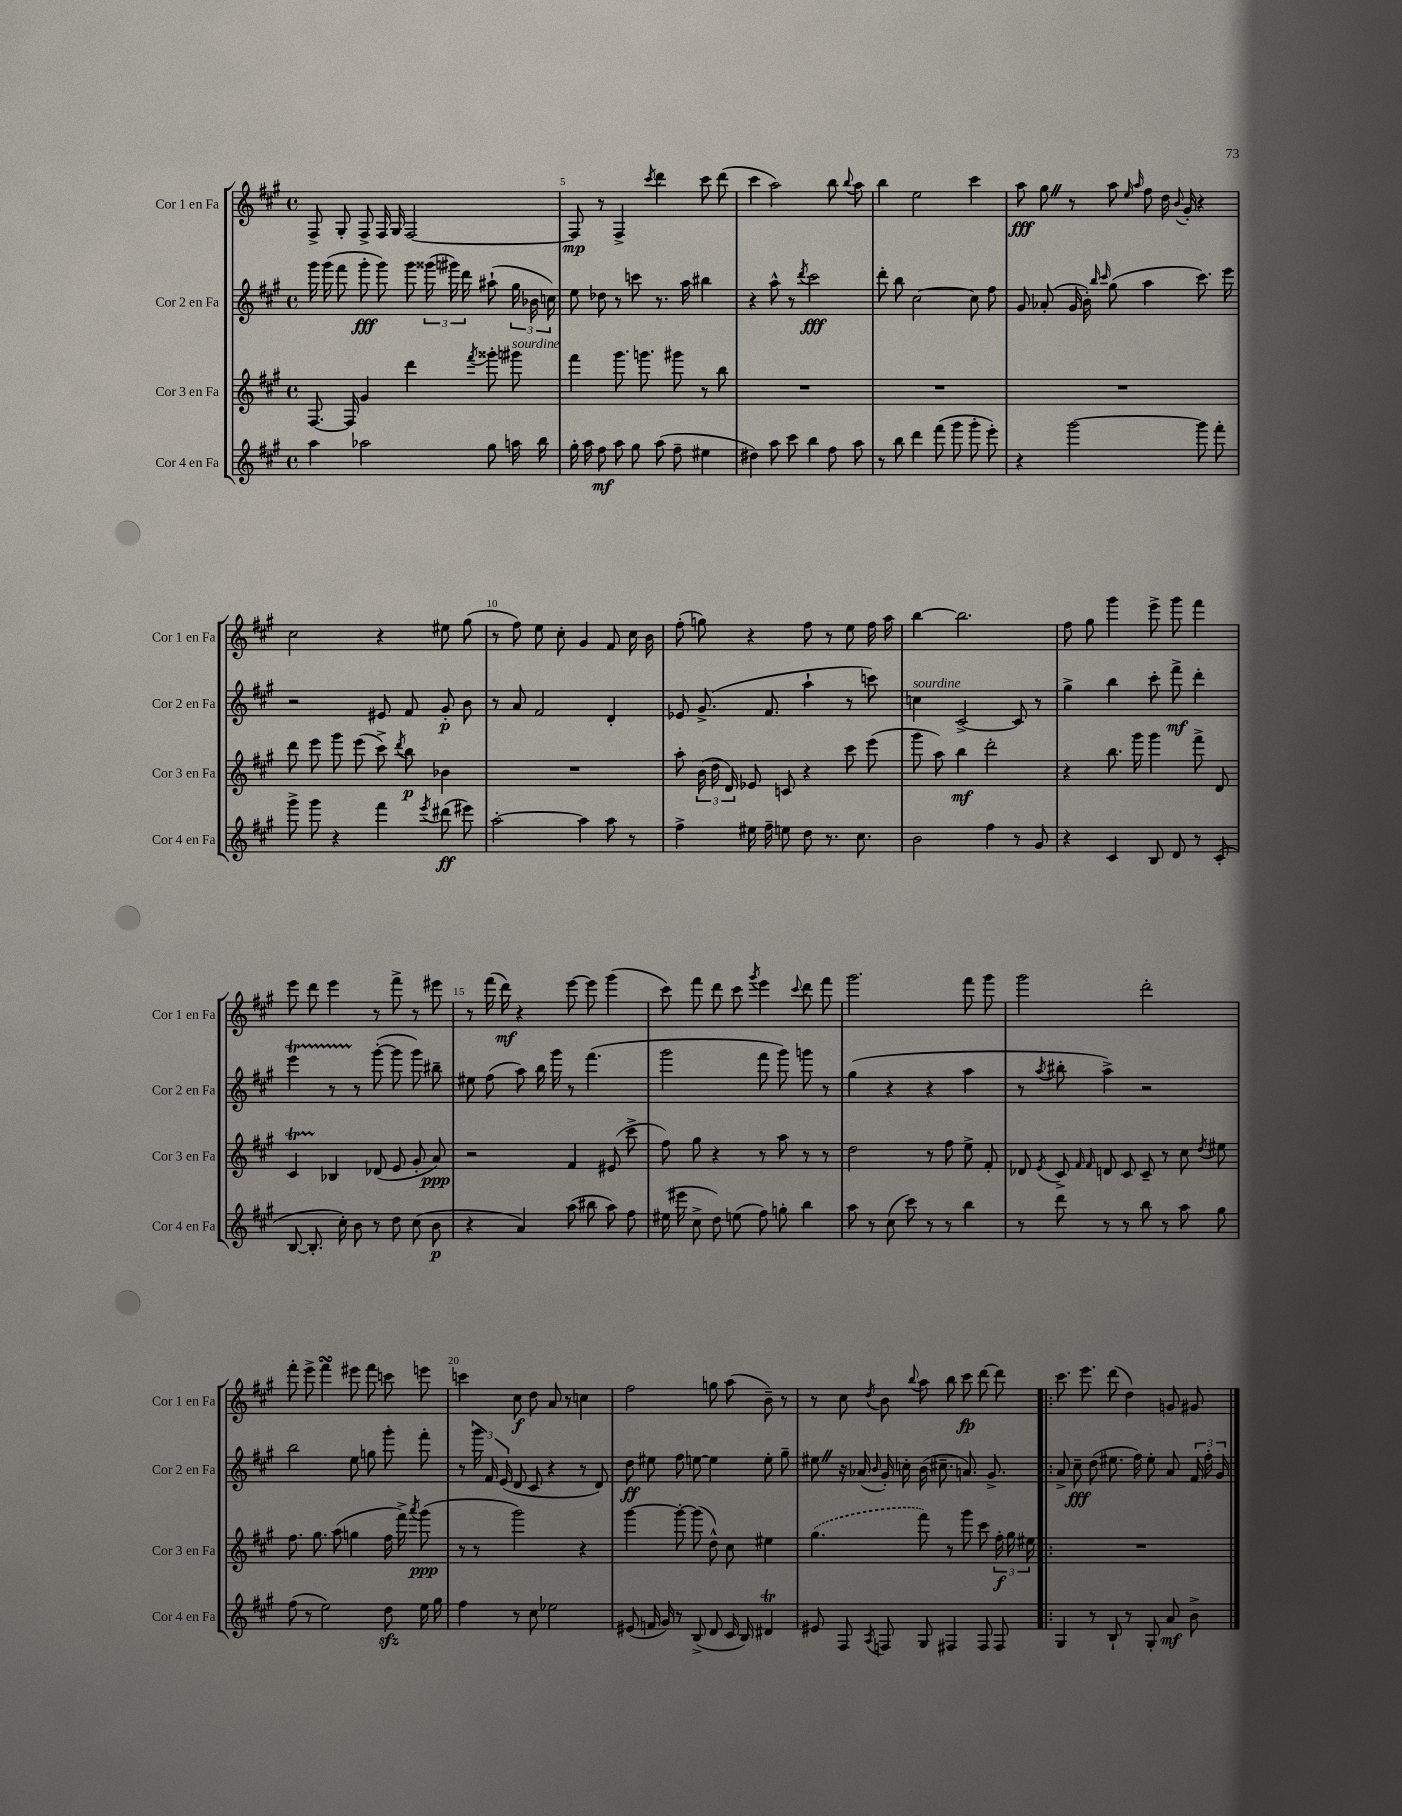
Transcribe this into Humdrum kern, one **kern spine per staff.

**kern	**kern	**kern	**kern
*staff4	*staff3	*staff2	*staff1
*clefG2	*clefG2	*clefG2	*clefG2
*k[f#c#g#]	*k[f#c#g#]	*k[f#c#g#]	*k[f#c#g#]
*M4/4	*M4/4	*M4/4	*M4/4
*met(c)	*met(c)	*met(c)	*met(c)
4aa\	[8.F#/	16ggg#\	8F#^/
.	.	(16ggg#\	.
.	.	8fff#\	8G#'/
.	16F#/]	.	.
2aa-\	4g#/	8ggg#'\	8F#^/
.	.	8ggg#\)	16F#/
.	.	.	16G#/
.	4ddd\	8ggg#\	[2F#/
.	.	(24ggg##\	.
.	.	24ggg#\)	.
.	.	24ddd\	.
.	8qfff#/	.	.
8gg#\	8ggg##'\	(8aa#`\	.
16aa\	8ggg#\	24gg#\	.
.	.	24b-\	.
16bb\	.	.	.
.	.	24cc\)	.
=	=	=	=
16gg#'\	4fff#\	8ee\	8F#/]
16aa\	.	.	.
8ff#\	.	8dd-\	8r
8aa\	8.ggg#\	8r	4F#^/
8gg#\	.	8ccc\	.
.	8.ggg\	.	.
.	.	.	8qccc#/
(8aa\	.	8.r	4ddd\
8ff#~\	8ggg#\	.	.
.	.	16aa\	.
4ee#\	8r	4bb#\	8ccc#\
.	8bb\	.	(8ddd\
=	=	=	=
4dd#\)	1r	4r	4ccc#\
8aa\	.	8aa^^\	2aa\)
8ccc#\	.	8r	.
.	.	8qddd/	.
4bb\	.	2ccc#\	.
8ff#\	.	.	8bb\
.	.	.	8qqbb/
8aa\	.	.	8aa\
=	=	=	=
8r	1r	8ddd'\	4bb\
8bb\	.	8bb\	.
4ddd\	.	[2cc#\	2ee\
(8fff#\	.	.	.
8ggg#\	.	.	.
8ggg#'\	.	8cc#\]	4ccc#\
8eee'\)	.	8ff#\	.
=	=	=	=
4r	1r	8g#/	8aa\
.	.	(8a-'/	8gg#\
[2ggg#\	.	16g#/	8r
.	.	16b'\)	.
.	.	16qqbb/	.
.	.	16qqccc#/	.
.	.	(8gg#\	8aa\
.	.	.	16qqee/
.	.	.	16qqaa/
.	.	4aa\	8ff#\
.	.	.	16dd\
.	.	.	8qqb/
.	.	.	16g#'/
8ggg#\]	.	8.ccc#\)	4r
8fff#'\	.	.	.
.	.	16eee\	.
=	=	=	=
8ggg#^\	8ddd\	2r	2cc#\
8ggg#\	8eee\	.	.
4r	8ggg#\	.	.
.	(8eee\	.	.
4fff#\	8ccc#^\)	8e#/	4r
.	8qddd/	.	.
.	8bb\	8f#/	.
8qeee/	.	.	.
(8ddd#\	4b-\	8g#'/	8ee#\
8eee#\)	.	8b\	(8gg#\
=	=	=	=
[2aa'\	1r	8r	8r
.	.	8a/	8ff#\)
.	.	2f#/	8ee\
.	.	.	8cc#'\
4aa\]	.	.	4g#/
8aa\	.	4d'/	8f#/
8r	.	.	16cc#\
.	.	.	16b\
=	=	=	=
4ff#^\	8aa'\	8e-/	(8ff#'\
.	(24b\	(8.g#^/	8gg\)
.	24dd\	.	.
.	24d/)	.	.
16ee#\	8e-/	.	4r
16ff#~\	.	8.f#/	.
8ee\	8c/	.	.
8dd\	4r	4aa`\	8ff#\
8.r	.	.	8r
.	8ccc#\	8r	8ee\
8.cc#\	.	.	.
.	(8eee\	8ccc\)	16ff#\
.	.	.	16aa\
=	=	=	=
2b\	8ggg#\	4cc\	[4bb\
.	8aa\)	.	.
.	4bb\	[2c#^/	2.bb\]
4ff#\	2ddd'\	.	.
8r	.	8c#/]	.
8g#/	.	8r	.
=	=	=	=
4r	4r	4gg#^\	8ff#\
.	.	.	8gg#\
4c#/	8.bb\	4bb\	4ggg#\
.	16ggg#\	.	.
8B/	4ggg#\	8ccc#'\	8eee^\
8d/	.	8fff#^\	8ggg#\
8r	8fff#^\	4ddd'\	4fff#\
(8c#'/	8d/	.	.
=	=	=	=
[8B/	4c#/	4eee\	8eee\
8.B'/]	.	.	8ddd\
.	4B-/	8r	4eee\
16cc#'\)	.	.	.
8b\	.	8r	.
8r	(8d-/	([8ggg#'\	8r
8dd\	8e/	8ggg#\]	8fff#^\
(8cc#\	8g#'/	8ggg#\)	8r
8b\	8a/)	8bb#~\	8eee#\
=	=	=	=
4r	2r	8ee#\	8r
.	.	(8ff#\	(16fff#\
.	.	.	16ddd\)
4a/)	.	8aa\)	4r
.	.	16bb\	.
.	.	16ggg#\	.
(8aa\	4f#/	8r	[8eee\
8bb#\	.	(4.fff#\	8eee\]
8aa\)	(8e#/	.	(4ggg#\
8ff#\	8ccc#^\	.	.
=	=	=	=
(16ee#\	8ff#\)	2ggg#\	8ccc#\)
16eee#\	.	.	.
8cc#^\	8gg#\	.	8fff#\
8dd\)	4r	.	8ddd\
(8ee\	.	.	8ccc#\
.	.	.	8qggg#/
8ff#\)	8r	8fff#\	4eee\
8gg'\	8aa\	8ggg#\)	.
.	.	.	8qqccc#/
4bb\	8r	8ggg\	8ddd\
.	8r	8r	8fff#\
=	=	=	=
8aa\	2dd\	(4gg#\	2.ggg#\
8r	.	.	.
(8cc#\	.	4r	.
8ccc#\)	.	.	.
8r	8r	4r	.
8r	8ff#\	.	.
4bb\	8ee^\	4aa\	8fff#\
.	8f#'/	.	8ggg#\
=	=	=	=
8r	8d-/	8r	2ggg#\
.	8qe/	8qaa/	.
8ddd\	8c#^/	8bb#'\	.
.	16qqf#/	.	.
.	16qqf#/	.	.
8r	8d/	4aa^\)	.
8r	8c#/	.	.
8bb\	8c#~/	2r	2ddd'\
8r	8r	.	.
8aa\	8cc#\	.	.
.	8qdd/	.	.
8gg#\	8ee#\	.	.
=	=	=	=
(8ff#\	8.ff#\	2bb\	8fff#'\
8r	.	.	8eee^\
.	8.gg#\	.	.
2ee\)	.	.	4fff#\
.	(8aa\	.	.
.	4gg\	8ee\	8eee#\
.	.	8gg\	8fff#\
8dd\	16ff#\	8ggg#'\	8ccc\
.	16fff#^\)	.	.
.	8qaaa/	.	.
16ee\	(8ggg#\	8fff#'\	8eee\
16gg#\	.	.	.
=	=	=	=
4ff#\	8r	8r	4ccc\
.	8r	24ggg#\	.
.	.	24f#/	.
.	.	(24e/	.
8r	2ggg#\)	8d/	8cc#\
8cc#\	.	8c#/	8dd\
2ee-\	.	4r	8a/
.	.	.	8r
.	4r	8r	4cc\
.	.	8d/)	.
=	=	=	=
(8e#/	[4ggg#\	8dd\	2ff#\
16f/	.	8ee#\	.
16g#/)	.	.	.
8r	8ggg#'\_	8ff#\	.
(8B^/	(8ggg#\]	[8ee\	.
8d/	8dd^^\)	4ee\]	8gg\
16c#/	8cc#\	.	(8aa\
16B/)	.	.	.
4d#/	4ee#\	8ee'\	8b~\)
.	.	8gg#~\	8r
=	=	=	=
8e#/	(4.gg#\	8ee#\	8r
8F#/	.	16r	8cc#\
.	.	(16a-/	.
8qA/	.	16qqb/	8qdd/
8F/	.	16g#'/)	8b\
.	.	16cc'\	.
.	.	.	8qqbb/
8G#/	8fff#\)	(16b\	8aa\
.	.	8.cc#~\	.
4F#/	8r	.	8bb\
.	8ggg#\	8.a/)	8ccc#\
8F#/	8ccc#\	.	[8ddd\
.	.	8.g#^/	.
8F#/	24ff#'\	.	8ddd\]
.	24gg#\	.	.
.	24ee#\	.	.
=!|:	=!|:	=!|:	=!|:
4G#/	1r	8a^/	8.ccc#\
.	.	8cc#~\	.
.	.	.	8.eee\
8r	.	(8dd\	.
8B`/	.	8.ee#\	(8ddd\
8r	.	.	4dd\)
.	.	16ff#\)	.
8G#'/	.	8ee#'\	.
8a/	.	8a/	8g/
8b^\	.	24f#/	8g#/
.	.	24ff#'\	.
.	.	24g#/	.
==	==	==	==
*-	*-	*-	*-
